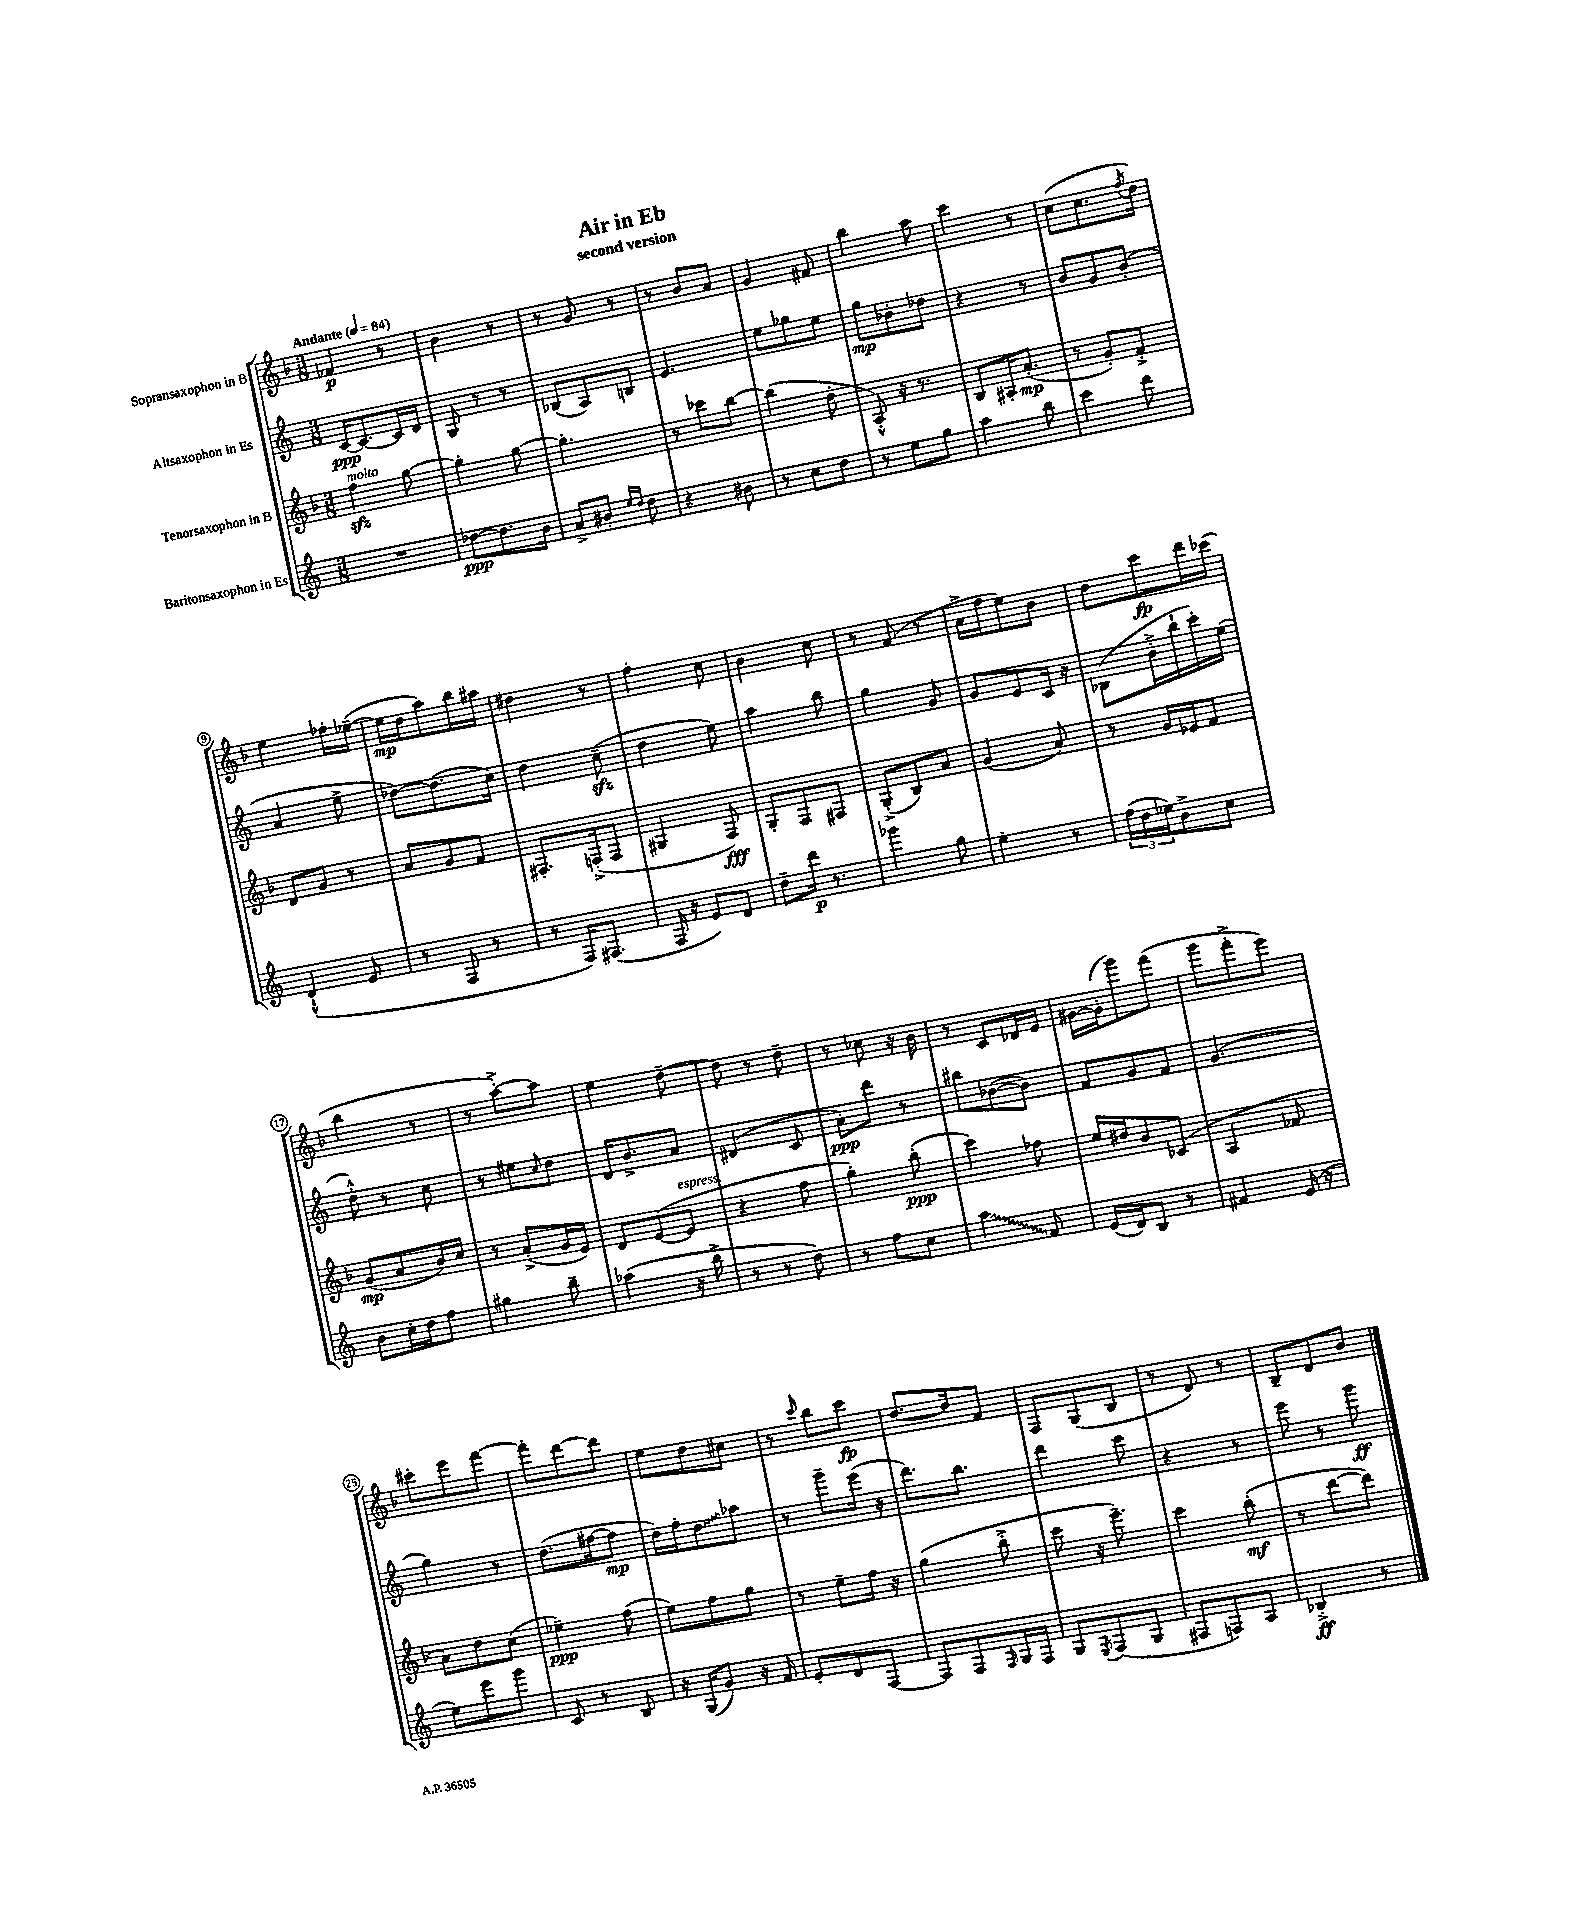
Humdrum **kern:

**kern	**kern	**kern	**kern
*staff4	*staff3	*staff2	*staff1
*clefG2	*clefG2	*clefG2	*clefG2
*k[]	*k[b-]	*k[]	*k[b-]
*M3/8	*M3/8	*M3/8	*M3/8
*MM84	*MM84	*MM84	*MM84
4.r	4ff\	[16c/LK	4f-/
.	.	8.c/_	.
.	[8gg\	16c/]L	8r
.	.	16d/JJ	.
=	=	=	=
[8dd-\L	4gg'\]	8G/	4b-\
8.dd-\]	.	8r	.
.	[8gg\	8r	8r
16b\Jk	.	.	.
=	=	=	=
8a^/L	4.gg'\]	(8B-/L	8r
8b#'/J	.	8A/)	8g/
16qqee/LL	.	.	.
16qqdd/JJ	.	.	.
8dd\	.	8B/J	8r
=	=	=	=
4r	8r	4.e/	8r
.	8ccc-\L	.	8b-/L
8b#\	[8bb-\J	.	8a/J
=	=	=	=
8r	(4bb-\]	8ee\L	4g/
8cc\L	.	8gg-\	.
8dd\J	8dd'\	8ee\J	8f#/
=	=	=	=
8r	8A'^^/)	8gg\L	4bb-\
8ee\L	16r	8b-'\	.
.	8.r	.	.
8gg\J	.	8dd-\J	8aa\
=	=	=	=
4aa\	8B-/L	4r	4ccc\
.	16A#'/K	.	.
.	(8.a'/J	.	.
8bb\	.	8r	8r
=	=	=	=
4ccc\	8r	8b/L	(8cc\L
.	8g'/L)	8g/	8.cc\
8ddd\	8f'^/J	(8b'/J	.
.	.	.	8qff/
.	.	.	16dd\Jk)
=	=	=	=
(4d`^^/	8d/L	4a/	4ee\
.	8g/J	.	.
8e/	8r	8ee^\	16ff-'\LL
.	.	.	([16ee-~\JJ
=	=	=	=
8r	8a/L	[8dd-\L)	16ee-\]LL
.	.	.	16dd\J
8F/	8g/	(8.dd-\]	8aa\)
8r	8f/J	.	16bb-\L
.	.	16cc\Jk)	16aa#\JJ
=	=	=	=
8r	8.F#'/L	4dd\	4dd#\
16F/LK)	.	.	.
(8.F#/J	(16F'^/k	.	.
.	8F/J	(8cc~\	8r
=	=	=	=
16F/	4G#/	4dd\	4ff'\
16r	.	.	.
8e/L)	.	.	.
8d/J	8F/)	8ee\)	8cc\
=	=	=	=
8dd~\L	8G'/L	4aa\	4b-\
16ddd\Jk	8F/	.	.
8.r	.	.	.
.	8F#/J	8bb\	8cc\
=	=	=	=
4ggg-\	(8G'^/L	4gg\	8r
.	8B-/)	.	(8f/
8gg\	8a/J	8g/	8r
=	=	=	=
4ee'\	(4g/	8g/L	16a^\LL
.	.	.	16ff\J
.	.	8e/	8ee\)
8r	8a/)	16c/Jk	8b-\J
.	.	16r	.
=	=	=	=
(24ff\LL	8r	(8B-\L	8dd\L
24dd\	.	.	.
24ee-\J)	.	.	.
8b^\	16g/LL	16b'^\L	8ccc\
.	16e-/J	16bb`\	.
8cc\J	8f/J	16ccc'\)	16ddd\L
.	.	(16ee\JJ	(16ccc-\JJ
=	=	=	=
8b\L	(8g/L	8dd'^^\)	4bb-\
16cc'\L	8a/	8r	.
16dd\J	.	.	.
8ff\J	16b-/L)	8cc\	8r
.	16cc/JJ	.	.
=	=	=	=
4gg#\	8r	8r	8r
.	(8a'^/L	8ee#\L	[8aa'^\L)
.	.	16qqcc/	.
8bb~\	16g/L	8dd\J	8aa\]J
.	16e/JJ)	.	.
=	=	=	=
(4aa-\	8d/L	16d/LK	4ee\
.	.	8.b^/	.
.	([8e/	.	.
16r	8e/]J	8a/J	[8dd~\
16bb^\	.	.	.
=	=	=	=
8r	4r	(4d#/	8dd\]
8r	.	.	8r
8dd\)	8ff\	8c/	8dd~\
=	=	=	=
8r	4gg'\)	8a'\L)	8r
8ff\L	.	8ddd\J	8cc-\
8cc\J	(8bb-'\	8r	16r
.	.	.	16b-\
=	=	=	=
4aa\	4ccc\)	8bb#\L	8r
.	.	([8b-\	8c/L
8f/	8ff-\	8b-\]J)	16d-/L
.	.	.	16e/JJ
=	=	=	=
(16e/LL	16ee/LL	8f/L	[16g#\LL
16d/J)	16dd#/J	.	(16g#'\]J
8B/J	8b-/	8g/	8ggg\)
8r	(8c-/J	8f/J	(8fff\J
=	=	=	=
4f#/	4A/	(4.g/	8ggg\L
.	.	.	8fff'^\
(16e/	8f-/	.	8eee\J)
16r	.	.	.
=	=	=	=
8ee\L)	8a\L)	4gg\)	8ccc#'\L
8eee\	8dd\	.	8eee\
8ggg\J	(8cc\J	8r	[8fff\J
=	=	=	=
8c/	4ee-~\)	(8.dd\L	8fff'\]L
8r	.	.	[8ddd\
.	.	[16ff#\k	.
8B/	(8ff\	8ff#\]J	8ddd\]J
=	=	=	=
16r	8ee\L)	16dd\LL)	8ee\L
(16G/LK	.	16ff'\J	.
8g/J)	8ff\	8dd\	8dd\
16r	8gg\J	8aa-\J	8cc#\J
16f/	.	.	.
=	=	=	=
8e'/L	8r	8r	8r
.	.	.	16qqccc/
8d/	8ee~\L	8ggg~\L	8bb-\L
[8F/J	16ff\Jk	(16eee\Jk	8ccc\J
.	16r	16r	.
=	=	=	=
8F/]L	(4gg\	8.ddd\L)	[8.dd/L
8F/	.	.	.
.	.	8.bb\J	16dd/]k
16qqF/	.	.	.
16G/L	8bb-'^\	.	8f/J
16F/JJ	.	.	.
=	=	=	=
8G/L	8ccc\	4ddd\	8F/L
8qE/	.	.	.
(8F/	16r	.	(8G/
.	8.eee~\)	.	.
8G/J	.	8ccc\	8B-/J
=	=	=	=
8F#/L	4ccc\	4r	8r
8F/)	.	.	8d/)
8A/J	(8bb-'\	8r	8r
=	=	=	=
4B-'^/	8r	8eee\	8B-~/L
.	[8ddd\L	8r	8d/
8r	8ddd\]J)	8ggg\	8b-/J
==	==	==	==
*-	*-	*-	*-
